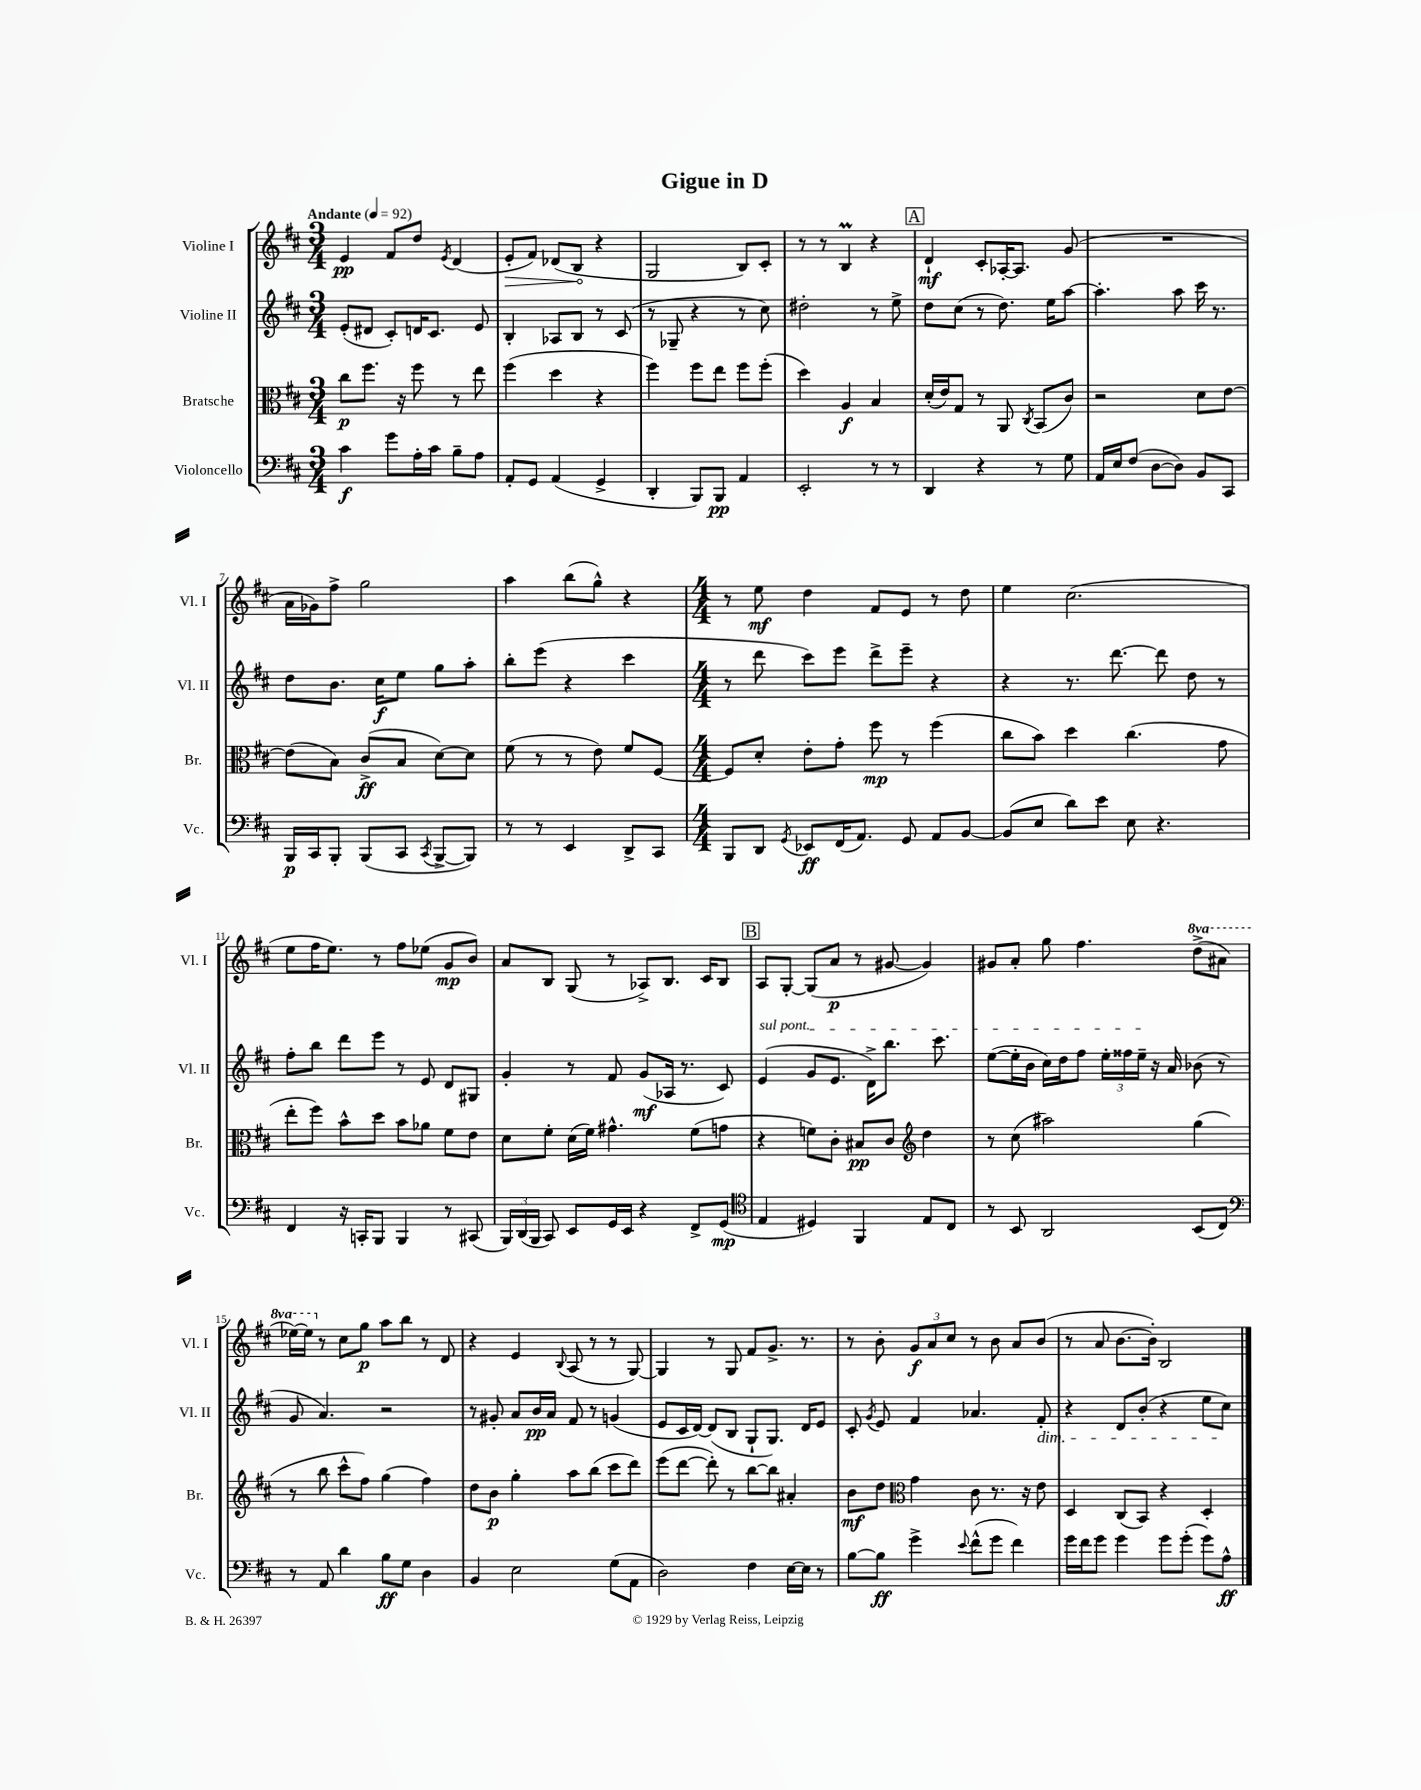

**kern	**kern	**kern	**kern
*staff4	*staff3	*staff2	*staff1
*clefF4	*clefC3	*clefG2	*clefG2
*k[f#c#]	*k[f#c#]	*k[f#c#]	*k[f#c#]
*M3/4	*M3/4	*M3/4	*M3/4
*MM92	*MM92	*MM92	*MM92
4c#\	8cc#\L	(8e'/L	4e/
.	8.ff#\J	8d#/J	.
8g\L	.	8c#'/L)	8f#/L
.	16r	.	.
16A'\L	8ff#\	16d/K	8dd/J
16c#\JJ	.	8.c#/J	.
.	.	.	8qe/
8B~\L	8r	.	(4d/
8A\J	8ee\	8e/	.
=	=	=	=
8AA'/L	(4ff#\	4B'/	8e'/L
8GG/J	.	.	8f#/J)
(4AA/	4dd\	8A-/L	(8d-/L
.	.	8B/J	8B/J
4GG^/	4r	8r	4r
.	.	(8c#/	.
=	=	=	=
4DD'/	4ff#\)	8r	2G/
.	.	8G-~/	.
8BBB/L)	8ff#\L	4r	.
8BBB/J	8ee\J	.	.
4AA/	8ff#\L	8r	8B/L)
.	(8ff#'\J	8cc#\)	8c#'/J
=	=	=	=
2EE'/	4dd\)	2dd#'\	8r
.	.	.	8r
.	4A/	.	4B/
8r	4B/	8r	4r
8r	.	8ee^\	.
=	=	=	=
4DD/	(16d'/LL	8dd\L	4d`/
.	16e/J)	.	.
.	8G/J	(8cc#\J	.
4r	8r	8r	8c#'/L
.	8AA/	8.dd\)	[16A-'/K
.	.	.	8.A-/]J
.	8qC#/	.	.
8r	(8BB/L	.	.
.	.	16ee\LK	.
8G\	8c#/J)	[8aa\J	(8g/
=	=	=	=
16AA/LL	2r	4.aa'\]	2.r
16E/J	.	.	.
(8F#/J	.	.	.
[8D\L	.	.	.
8D\]J)	.	8aa\	.
8BB/L	8d\L	16ccc#\	.
.	.	8.r	.
8CC#/J	[8e\J	.	.
=	=	=	=
16BBB/LL	(8e\]L	8dd\L	16a\LL
16CC#/J	.	.	16g-\J)
8BBB'/J	8B\J)	8.b\J	8ff#^\J
(8BBB/L	(8c#^/L	.	2gg\
.	.	16cc#\LK	.
8CC#/J	8B/J	8ee\J	.
8qCC#/	.	.	.
[8BBB^/L	[8d\L)	8gg\L	.
8BBB/]J)	8d\]J	8aa'\J	.
=	=	=	=
8r	(8f#\	8bb'\L	4aa\
8r	8r	(8eee\J	.
4EE/	8r	4r	(8bb\L
.	8e\)	.	8gg^^\J)
8DD^/L	8f#/L	4ccc#\	4r
8CC#/J	[8F#/J	.	.
=	=	=	=
*M4/4	*M4/4	*M4/4	*M4/4
8BBB/L	8F#/]L	8r	8r
8DD/J	8d'/J	8ddd\	8ee\
8qGG/	.	.	.
8EE-/L	8e'\L	8ccc#\L)	4dd\
(16FF#/K	8g'\J	8eee\J	.
8.AA/J)	.	.	.
.	8ff#\	8ddd^\L	8f#/L
8GG/	8r	8eee~\J	8e/J
8AA/L	(4ff#\	4r	8r
[8BB/J	.	.	8dd\
=	=	=	=
(8BB/]L	8cc#\L	4r	4ee\
8E/J	8b\J)	.	.
8d\L)	4dd\	8.r	(2.cc#\
8e\J	.	.	.
.	.	[8.ddd\	.
8E\	(4.cc#\	.	.
4.r	.	8ddd\]	.
.	.	8dd\	.
.	8g\	8r	.
=	=	=	=
4FF#/	8ee'\L	8ff#'\L	8ee\L
.	8ff#\J)	8bb\J	16ff#\K
.	.	.	8.ee\J)
16r	8b^^\L	8ddd\L	.
16CC'/LK	.	.	.
8BBB/J	8dd\J	8eee\J	8r
4BBB/	8b\L	8r	8ff#\L
.	8a-\J	8e/	(8ee-\J
8r	8f#\L	8d/L	8g/L
(8CC#/	8e\J	8G#/J	8b/J)
=	=	=	=
24BBB/LL)	8d\L	4g'/	8a/L
(24DD/	.	.	.
24BBB/JJ	.	.	.
8CC#/)	8f#'\J	.	8B/J
8EE/L	(16d\LL	8r	(8G/
.	16f#\JJ)	.	.
16GG/L	4.g#^^\	8f#/	8r
16EE/JJ	.	.	.
4r	.	(8g/L	8A-^/L)
.	.	16A-/Jk	8.B/J
.	.	8.r	.
8FF#^/L	(8f#\L	.	.
.	.	.	16c#/LK
(8GG/J	8g\J	8c#/)	8B/J
=	=	=	=
*clefC4	*	*	*
4E/	4r	(4e/	8A/L
.	.	.	[8G'/J
4D#/)	8f\L)	8g/L	(8G/]L
.	8c#'\J	8.e/J	8a/J
4FF#/	8B#/L	.	8r
.	.	16d^\LK)	.
.	8c#/J	8.bb\J	[8g#/
*	*clefG2	*	*
8E/L	4dd\	.	4g#/])
.	.	8.ccc#\	.
8C#/J	.	.	.
=	=	=	=
8r	8r	([8ee\L	8g#/L
8BB/	(8cc#\	16ee'\]L	8a'/J
.	.	16b\JJ	.
2AA/	2aa#\)	16cc#\LL)	8gg\
.	.	16dd\J	.
.	.	8ff#\J	4.ff#\
.	.	24ee'\LL	.
.	.	24ff##\	.
.	.	24ee~\JJ	.
.	.	16r	.
.	.	16a/	.
(8BB/L	(4gg\	(8b-\	(8ddd^\L
8C#/J)	.	8r	8aa#\J
=	=	=	=
*clefF4	*	*	*
8r	8r	8g/	[16eee-\LL)
.	.	.	16eee-\]JJ
8AA/	8bb\	4.a/)	8r
4d\	8ccc#^^\L	.	8cc#\L
.	8ff#\J)	.	8gg\J
8B\L	(4gg\	2r	8aa\L
8G\J	.	.	8bb\J
4D\	4ff#\)	.	8r
.	.	.	8d/
=	=	=	=
4BB/	8dd\L	8r	4r
.	8b\J	8g#'/	.
2E\	4gg'\	8a/L	4e/
.	.	16b/L	.
.	.	16a/JJ	.
.	.	.	8qqB/
.	8aa\L	8f#/	(8A/
.	(8bb\J	8r	8r
(8G\L	8ccc#\L	(4g/	8r
8AA\J	8ddd\J)	.	[8G/)
=	=	=	=
2D\)	(8eee\L	8e/L	4G/]
.	[8ddd\J	16c#/L	.
.	.	[16d/JJ)	.
.	8ddd'\])	(8d/]L	8r
.	8r	8B/J	8G/
4F#\	[8bb\L	8G`/L	8f#/L
.	8bb\]J	8.G/J)	8.g^/J
[16E\LL	4a#'/	.	.
16E\]JJ	.	16d/LK	8.r
8r	.	8e/J	.
=	=	=	=
[8B\L	8b\L	8c#'/	8r
.	.	8qg/	.
8B\]J	8dd\J	8e/	8b'\
*	*clefC3	*	*
4g^\	4g\	4f#/	12g/L
.	.	.	12a/
.	.	.	12cc#/J
8qqe/	.	.	.
(8f#^^\L	8c#\	4.a-/	8r
8g\J	8.r	.	8b\
4f#\)	.	.	8a/L
.	16r	.	.
.	8e\	8f#'/	(8b/J
=	=	=	=
16g\LL	4D/	4r	8r
16f#\J	.	.	.
8g\J	.	.	8a/
4g\	(8C#/L	8d/L	[8.b\L
.	8BB/J)	(8b'/J	.
.	.	.	16b'\]Jk)
8g\L	4r	4r	2B/
(8g'\J	.	.	.
8g\L)	4D'/	8ee\L	.
8A^^\J	.	8cc#\J)	.
==	==	==	==
*-	*-	*-	*-
